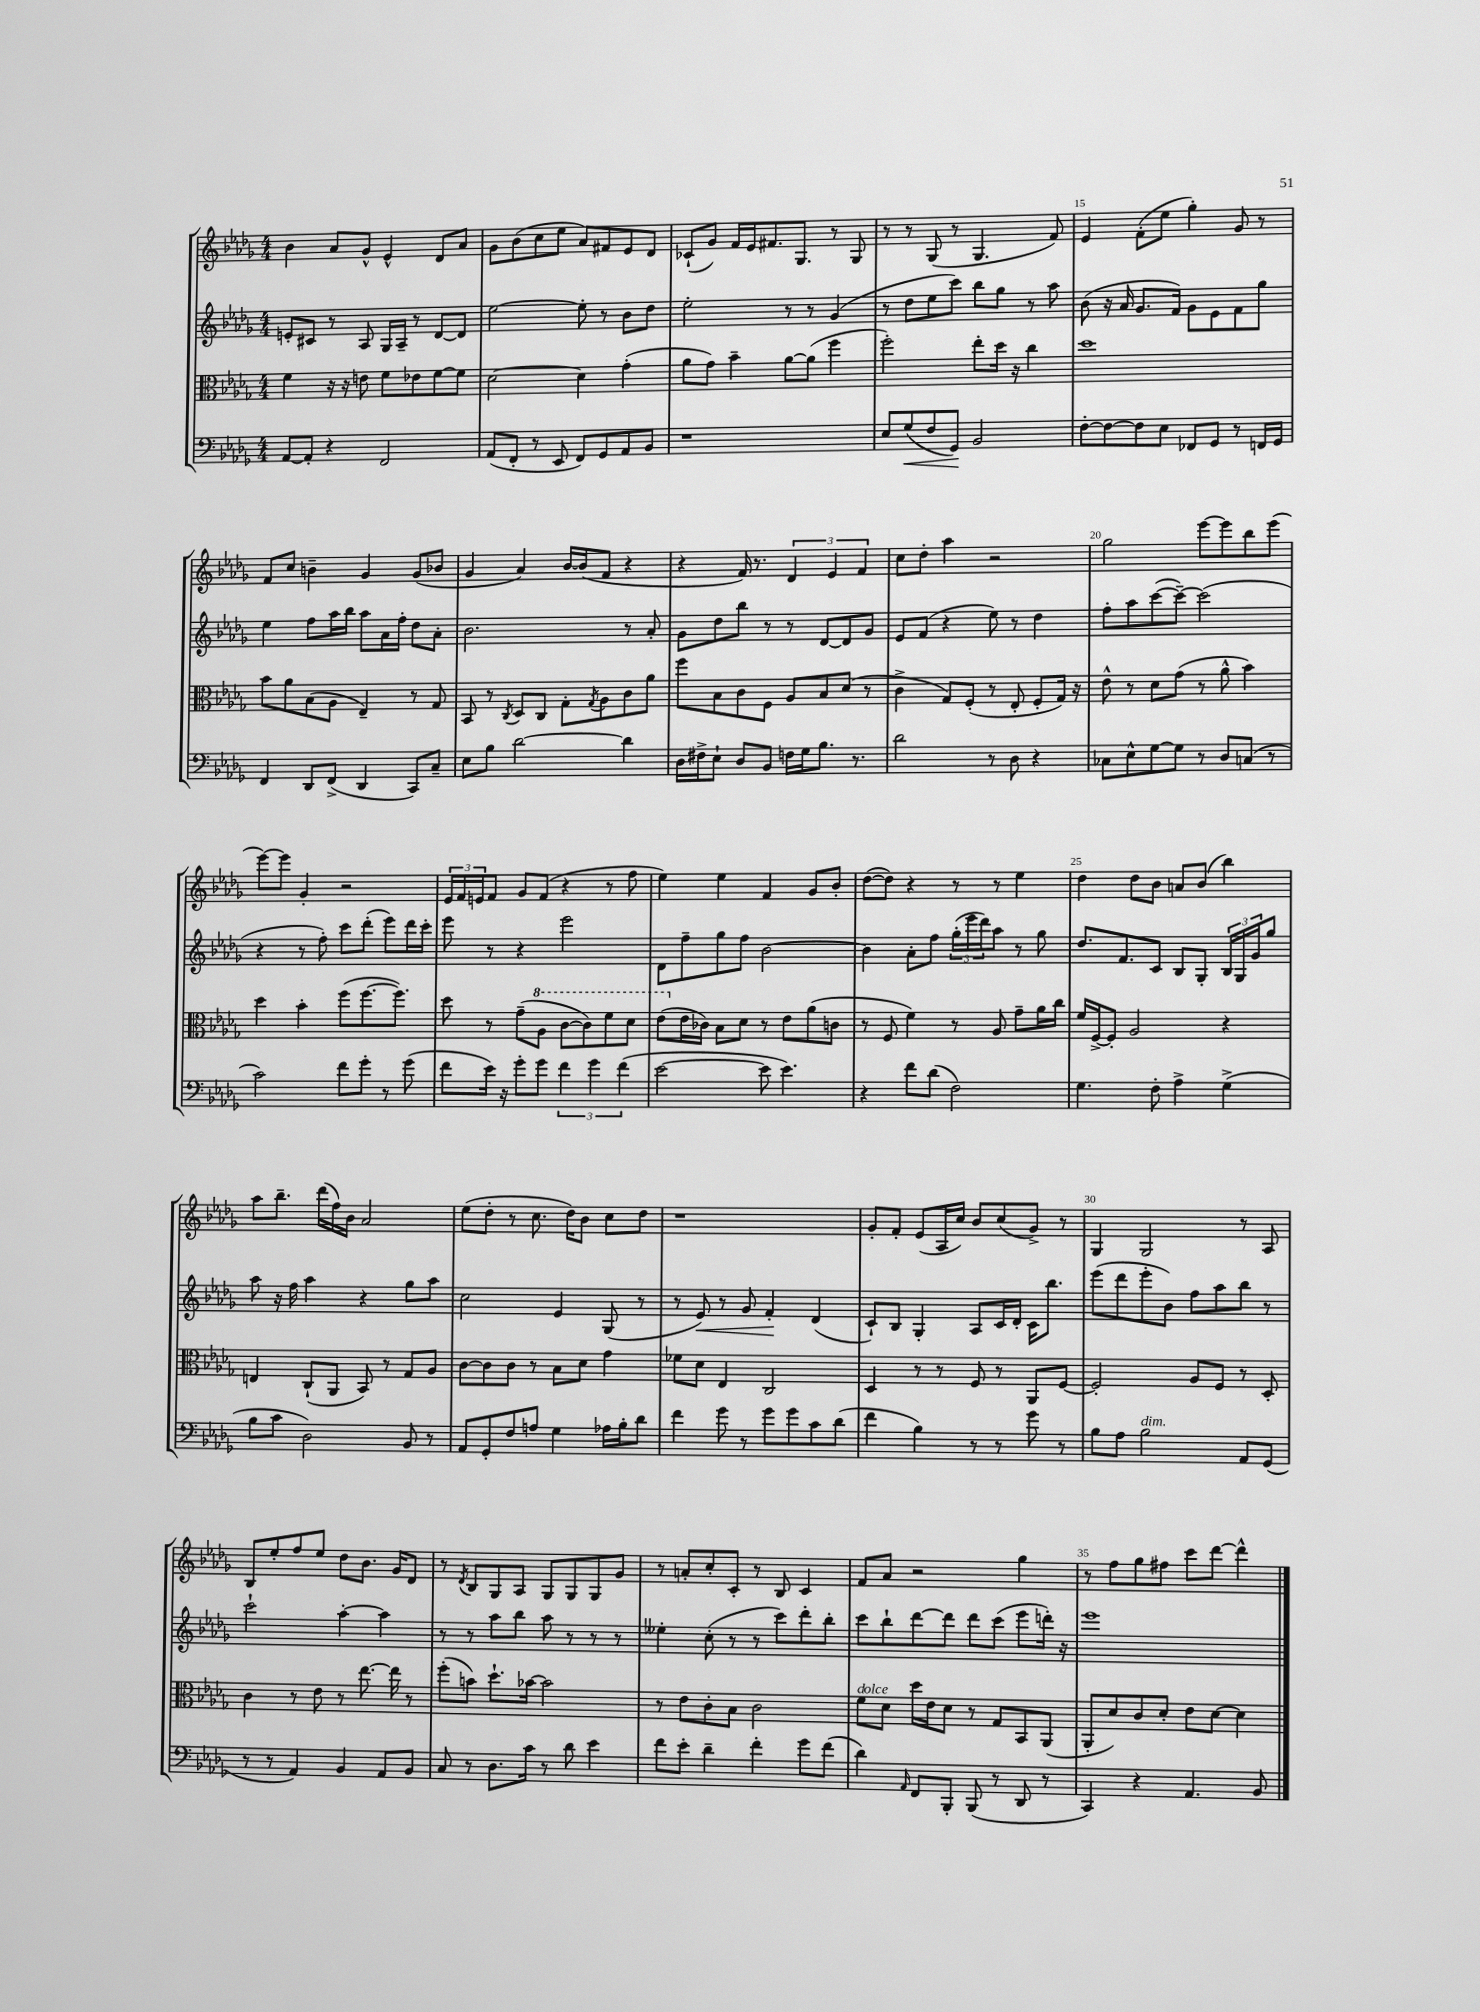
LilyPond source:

<<
\new StaffGroup <<
\new Staff = "s0" {
    \clef treble \key des \major \numericTimeSignature \time 4/4
    bes'4 aes'8 ges'8-^ ees'4-^ des'8 aes'8 |
    ges'8 bes'8( c''8 ees''8 aes'8) fis'8 ees'8 des'8 |
    ces'8-!( ges'8) f'16 ees'16 fis'8. ges8. r8 ges8 |
    r8 r8 ges8( r8 ges4. f'8) |
    ees'4 f'8-.( ees''8 ges''4-.) ges'8 r8 |
    f'8 c''8 b'4-- ges'4 ges'8( bes'8 |
    ges'4 aes'4) bes'16~ bes'16( f'8 r4 |
    r4 f'16) r8. \tuplet 3/2 { des'4 ees'4 f'4 } |
    c''8 des''8-. aes''4 r2 |
    ges''2 ees'''8~ ees'''8 bes''8 ees'''8( |
    ees'''8~) ees'''8 ges'4-. r2 |
    \tuplet 3/2 { ees'16 f'16 e'16 } f'8 ges'8 f'8( r4 r8 f''8 |
    ees''4) ees''4 f'4 ges'8 bes'8-. |
    des''8~( des''8) r4 r8 r8 ees''4 |
    des''4 des''8 bes'8 a'8 bes'8( bes''4) |
    aes''8 bes''8.-- des'''16( f''16) bes'16 aes'2 |
    ees''8( des''8-. r8 c''8. des''16) bes'8 c''8 des''8 |
    r1 |
    ges'8-. f'8-. ees'8( aes16 c''16) bes'8 c''8( ges'8->) r8 |
    ges4 ges2 r8 aes8 |
    bes8 ees''8-. f''8 ees''8 des''8 bes'8. ges'16 des'8 |
    r8 \acciaccatura { des'8 } bes8 ges8 aes8 ges8 ges8 ges8 ges'8 |
    r8 a'8-. c''8-. c'8-. r8 bes8 c'4 |
    f'8 aes'8 r2 ges''4 |
    r8 f''8 ges''8 fis''8 c'''8 des'''8~ des'''4-^ \bar "|." |
}
\new Staff = "s1" {
    \clef treble \key des \major \numericTimeSignature \time 4/4
    e'8-. cis'8 r8 aes8 ges16 aes16-- r8 des'8~ des'8 |
    ees''2~ ees''8-. r8 bes'8 des''8 |
    ees''2-. r8 r8 ges'4( |
    r8 des''8 ees''8 c'''8) bes''8 ges''8 r8 aes''8 |
    bes'8( r16 aes'16 ges'8. f'16) ges'8 ees'8 f'8 ges''8 |
    ees''4 f''8 aes''16 bes''16 aes''8 aes'16 f''16-. des''8 aes'8-. |
    bes'2. r8 aes'8-. |
    ges'8 des''8 bes''8 r8 r8 des'8~ des'8 ges'8 |
    ees'8 f'8( r4 ees''8) r8 des''4 |
    f''8-. aes''8 c'''8~( c'''8~--) c'''2( |
    r4 r8 f''8-.) c'''8 des'''8-.( ees'''8) des'''16 c'''16-. |
    ees'''8 r8 r4 ees'''2 |
    des'8 f''8-- ges''8 f''8 bes'2~ |
    bes'4 aes'8-. f''8 \tuplet 3/2 { ges''16-.( ees'''16 des'''16) } aes''8 r8 ges''8 |
    des''8. f'8. c'8 bes8 ges8-. \tuplet 3/2 { bes16 ges16 ges'16 } ges''8 |
    aes''8 r16 f''16 aes''4 r4 ges''8 aes''8 |
    c''2 ees'4 ges8( r8 |
    r8 ees'8\<) r8 ges'8 f'4-.\! des'4( |
    c'8-!) bes8 ges4-. aes8 c'16 des'16-. c'16 bes''8. |
    ees'''8( des'''8 ees'''8-. bes'8) f''8 aes''8 bes''8 r8 |
    c'''2-! aes''4~-. aes''4 |
    r8 r8 aes''8 bes''8 aes''8 r8 r8 r8 |
    eeses''4-. c''8-.( r8 r8 c'''8) des'''8-. bes''8-. |
    c'''8 bes''8-! des'''8~ des'''8 des'''8 c'''8( ees'''8 d'''16-.) r16 |
    ees'''1 \bar "|." |
}
\new Staff = "s2" {
    \clef alto \key des \major \numericTimeSignature \time 4/4
    f'4 r16 r16 e'8 f'8 ees'8 f'8~ f'8 |
    des'2~ des'4 ges'4-.( |
    aes'8 ges'8) bes'4-- aes'8~ aes'8( f''4 |
    f''2-.) ees''8-. des''16 r16 c''4 |
    des''1 |
    bes'8 aes'8 bes8( aes8 ees4--) r8 ges8 |
    bes,8 r8 \acciaccatura { c8 } des8 c8 ges8-. \acciaccatura { ges8 } aes8 c'8 aes'8 |
    f''8 bes8 c'8 f8 aes8 bes8 des'8( r8 |
    c'4-> ges8) f8-.( r8 ees8-. f8-. ges16) r16 |
    ees'8-^ r8 des'8 ges'8( r8 aes'8-^ bes'4) |
    des''4 bes'4-. f''8( f''8.~ f''8.) |
    des''8 r8 ges'8--( \ottava #1 aes'8 c''8~ c''8) f''8 des''8 |
    ees''8( \ottava #0 ees'16 ces'16) bes8 des'8 r8 ees'8 aes'8( c'8 |
    r8 f8 f'4) r8 aes8 ges'8-- aes'16 c''16 |
    f'16 f16~-> f8-. aes2 r4 |
    e4 c8-!( aes,8 bes,8) r8 ges8 aes8 |
    c'8~ c'8 c'8 r8 bes8 des'8 ges'4 |
    fes'8 des'8 ees4 c2 |
    des4 r8 r8 f8 r8 aes,8 f8~ |
    f2-. aes8 f8 r8 des8-. |
    c'4 r8 ees'8 r8 ees''8.~ ees''16 r8 |
    f''8-.( b'8) des''8.-! bes'16~ bes'2 |
    r8 ees'8 c'8-. bes8 c'2 |
    f'8^\markup { \italic "dolce" } des'8 des''16 ees'16 des'8 r8 ges8 bes,8 aes,8( |
    aes,8-. des'8) c'8 des'8-. ees'8 des'8~ des'4 \bar "|." |
}
\new Staff = "s3" {
    \clef bass \key des \major \numericTimeSignature \time 4/4
    aes,8~ aes,8-. r4 f,2 |
    aes,8( f,8-. r8 ees,8 f,8) ges,8 aes,8 bes,8 |
    r1 |
    ees8 ges8\<( f8 ges,8\!) bes,2 |
    f8~-. f8~ f8 ees8 fes,8 ges,8 r8 f,16 ges,16 |
    f,4 des,8 f,8->( des,4 c,8) c8-- |
    ees8 bes8 des'2~ des'4 |
    des16 fis16-> ees8-! des8 bes,8 f16 ges16 bes8. r8. |
    des'2 r8 des8 r4 |
    ces8 ees8-^ ges8~ ges8 r8 des8 c8( r8 |
    c'2) f'8 ges'8-. r8 ges'8( |
    f'8 ees'16) r16 ges'8-. ges'8 \tuplet 3/2 { f'4 ges'4 f'4( } |
    ees'2~ ees'8 ees'4.) |
    r4 f'8 des'8( f2) |
    ges4. f8-. aes4-> ges4->( |
    bes8 c'8 des2) bes,8 r8 |
    aes,8 ges,8-. f8 a8 ges4 aes16 bes16-. des'8 |
    f'4 ges'8 r8 ges'8 ges'8 c'8 des'8( |
    f'4 bes4) r8 r8 ges'8 r8 |
    bes8 aes8 bes2^\markup { \italic "dim." } aes,8 ges,8( |
    r8 r8 aes,4) bes,4 aes,8 bes,8 |
    c8 r8 des8. c'16 r8 des'8 ees'4 |
    f'8 ees'8-. des'4-- f'4-. ges'8 f'8( |
    des'4) \grace { aes,16 } f,8 bes,,8-. bes,,8( r8 des,8 r8 |
    c,4) r4 aes,4. bes,8 \bar "|." |
}
>>
>>
\layout { \context { \Score currentBarNumber = #11 \override BarNumber.break-visibility = ##(#f #t #t) barNumberVisibility = #(every-nth-bar-number-visible 5) } }
